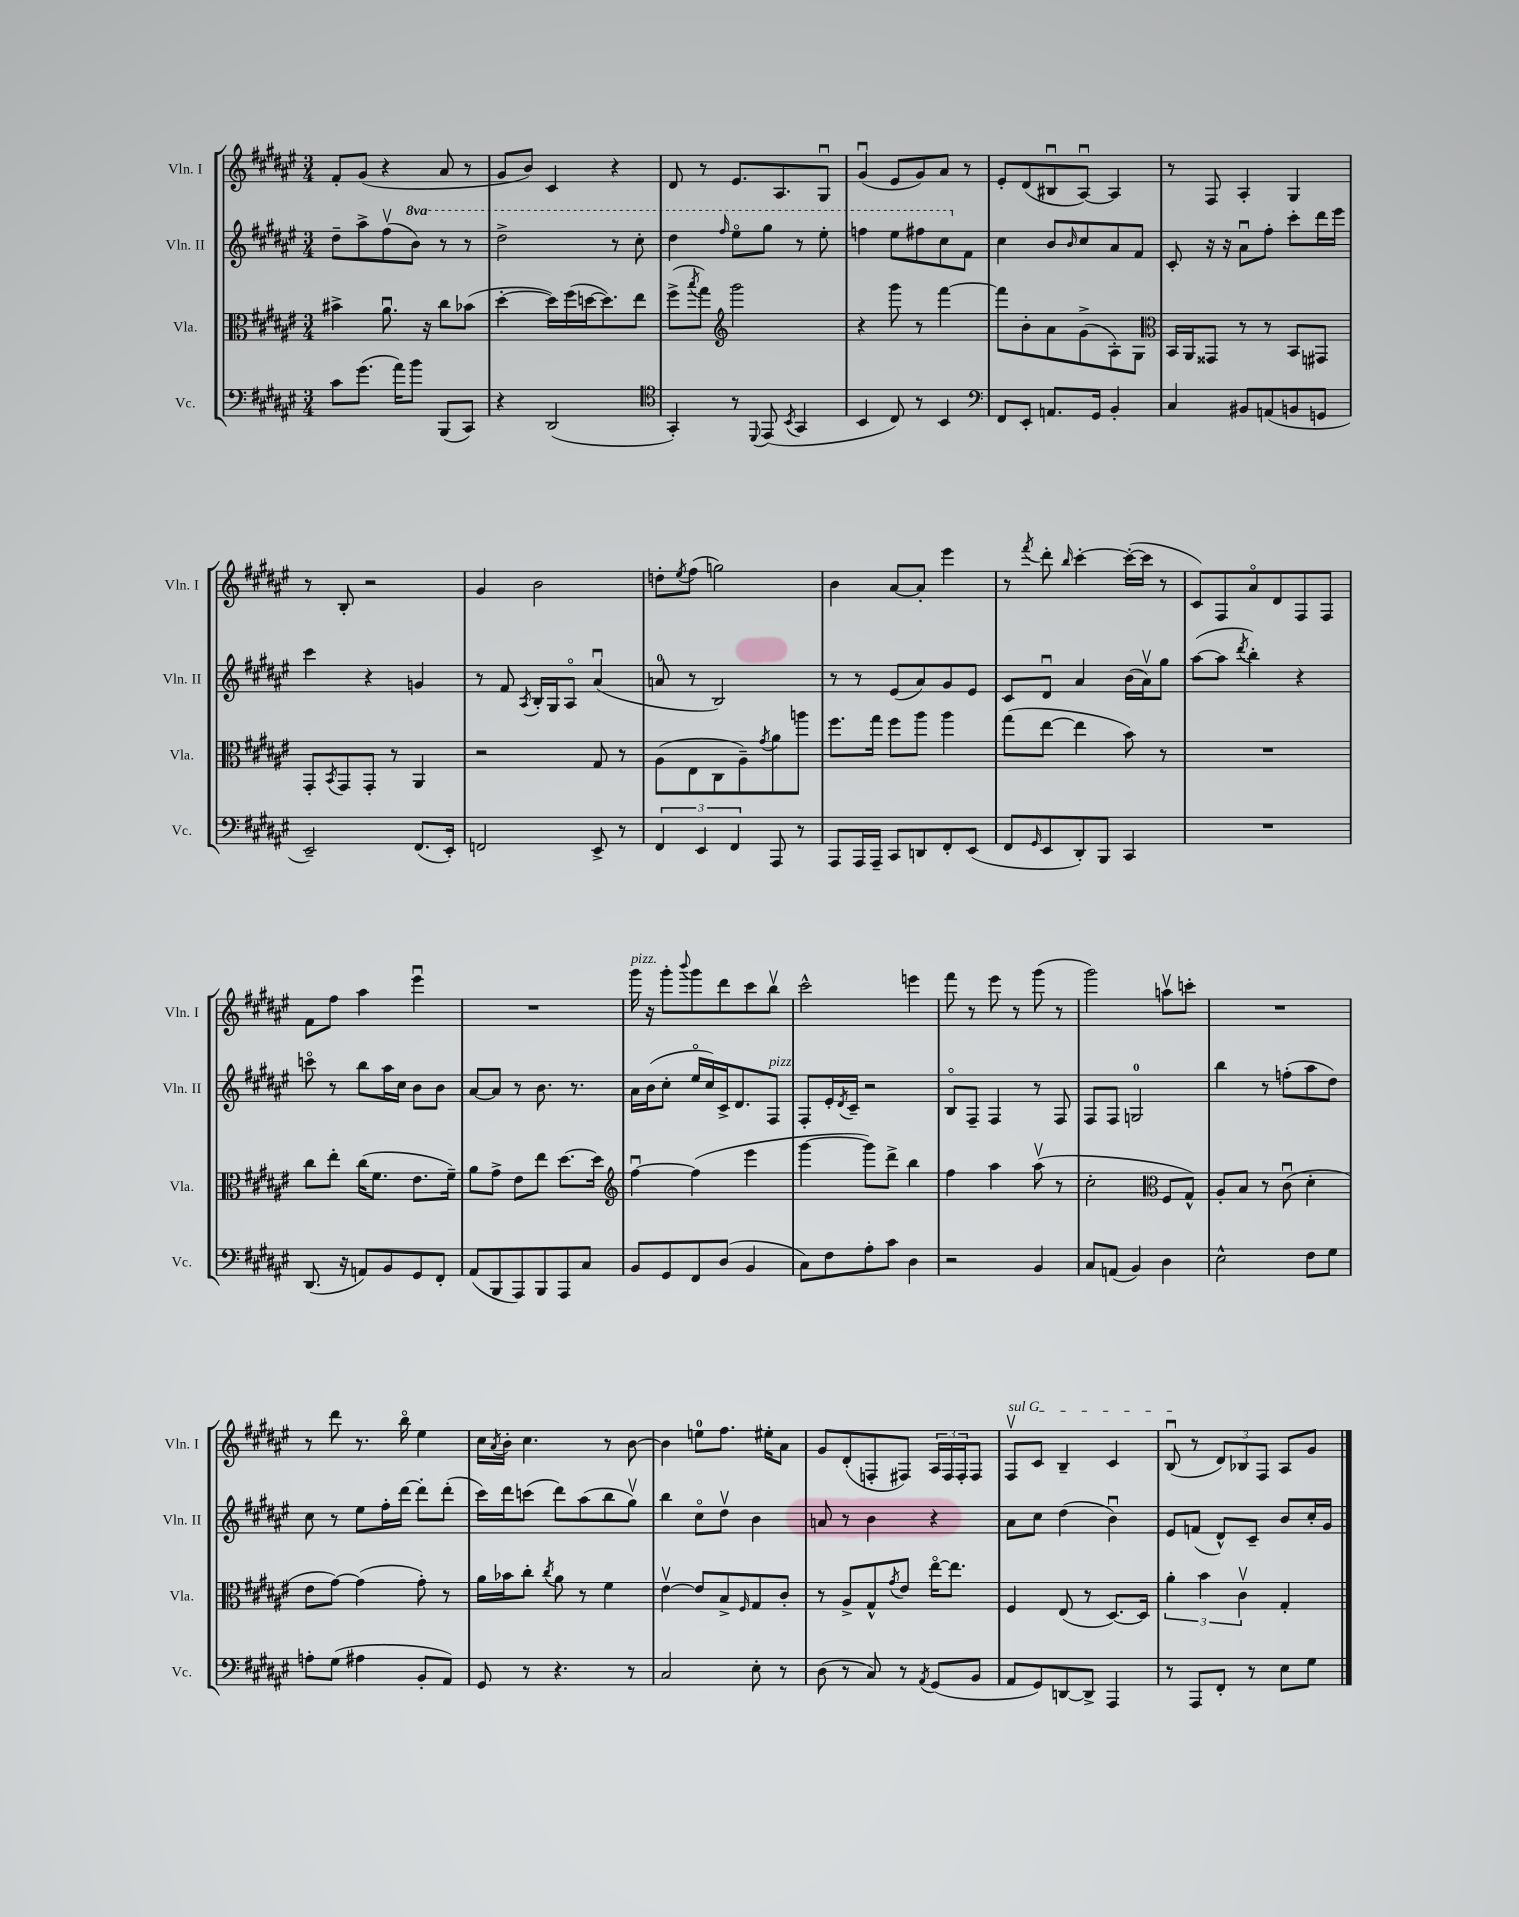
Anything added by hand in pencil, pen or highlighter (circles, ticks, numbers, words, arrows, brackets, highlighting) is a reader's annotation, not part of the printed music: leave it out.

**kern	**kern	**kern	**kern
*staff4	*staff3	*staff2	*staff1
*clefF4	*clefC3	*clefG2	*clefG2
*k[f#c#g#d#a#e#]	*k[f#c#g#d#a#e#]	*k[f#c#g#d#a#e#]	*k[f#c#g#d#a#e#]
*M3/4	*M3/4	*M3/4	*M3/4
8c#	4b#^	8dd#~	8f#'
(8.g#	.	8aa#^	(8g#
.	8.a#u	(8ff#v	4r
16a#)	.	.	.
8b	.	8bb)	.
.	16r	.	.
(8BBB	8cc#	8r	8a#
8CC#)	(8b-	8r	8r
=	=	=	=
4r	[4dd#'	2ddd#^	8g#
.	.	.	8b)
(2DD#	16dd#])	.	4c#
.	(16ff#	.	.
.	[16dd	.	.
.	8.dd])	.	.
.	.	8r	4r
.	8ee#	8ccc#'	.
=	=	=	=
*clefC4	*	*	*
4GG#')	(8ff#^	4ddd#	8d#
.	8qbb	.	.
.	8gg#)	.	8r
*	*clefG2	*	*
.	.	16qqfff#	.
8r	2ggg#	8eee#o	8.e#
8qqDD#	.	.	.
(8EE#	.	8ggg#	.
.	.	.	8.A#
8qBB	.	.	.
4GG#	.	8r	.
.	.	8eee#'	8G#u
=	=	=	=
4BB	4r	4fff	(4g#u
8C#)	8ggg#	8eee#	8e#
8r	8r	8fff#	8g#)
4BB	[4fff#	8ccc#	8a#
.	.	8f#	8r
=	=	=	=
*clefF4	*	*	*
8FF#	8fff#]	4cc#	8e#'
8EE#'	8b'	.	(8d#
8.AA	8a#	8b	8B#u
.	.	16qqb	.
.	(8g#^	8cc#	[8A#u)
16GG#	.	.	.
4BB'	8A#')	8a#	4A#]
.	8G#	8f#	.
=	=	=	=
*	*clefC3	*	*
4C#	16BB	8c#'	8r
.	16AA#	.	.
.	8GG##	16r	8F#
.	.	16r	.
8BB#	8r	8a#u	4A#'
(8AA	8r	8ff#'	.
8BB	8BB	8ccc#'	4G#
8GG	8GG#	16ddd#	.
.	.	16eee#	.
=	=	=	=
2EE#~)	8GG#'	4ccc#	8r
.	8qBB	.	.
.	8GG#	.	8B'
.	8GG#'	4r	2r
.	8r	.	.
(8.FF#	4AA#	4g	.
16EE#')	.	.	.
=	=	=	=
2FF	2r	8r	4g#
.	.	8f#	.
.	.	8qA#	.
.	.	16B'	2b
.	.	16G#	.
.	.	8A#o	.
8EE#^	8G#	(4a#u	.
8r	8r	.	.
=	=	=	=
6FF#	(8A#	8a	8dd'
.	.	.	8qee#
.	8E#	8r	(8ff#
6EE#	.	.	.
.	8C#	2B)	2gg)
6FF#	.	.	.
.	8A#~)	.	.
.	8qg#	.	.
8AAA#	8a#	.	.
8r	8aa	.	.
=	=	=	=
8AAA#	8.ff#	8r	4b
16AAA#	.	8r	.
16AAA#~	16gg#	.	.
8CC#	8ff#	(8e#	[8a#
8DD	8aa#	8a#)	8a#']
8FF#'	4aa#	8g#	4eee#
(8EE#	.	8e#	.
=	=	=	=
8FF#	(8gg#	8c#	8r
16qqGG#	.	.	8qfff#
8EE#	[8ee#	8d#u	8ddd#'
.	.	.	16qqbb
8DD#')	4ee#]	4a#	[4ccc#'
8BBB	.	.	.
4CC#	8b)	(16b	(16ccc#'_
.	.	16a#v)	16ccc#]
.	8r	8gg#	8r
=	=	=	=
2.r	2.r	([8aa#	8c#)
.	.	8aa#]	8F#
.	.	8qddd#	.
.	.	4bb')	8a#o
.	.	.	8d#
.	.	4r	8F#
.	.	.	8F#
=	=	=	=
(8.DD#	8cc#	8ccco	8f#
.	8ee#'	8r	8ff#
16r	.	.	.
8AA)	(16cc#	8bb	4aa#
.	8.f#	.	.
8BB	.	16aa#	.
.	.	16cc#	.
8GG#	8.e#	8b	4eee#u
8FF#'	.	8b	.
.	16f#~)	.	.
=	=	=	=
(8AA#	8a#	[8a#	2.r
8BBB	8g#^	8a#]	.
8AAA#)	8e#	8r	.
8BBB	8ee#	8.b	.
8AAA#	[8.dd#	.	.
.	.	8.r	.
8C#	.	.	.
.	16dd#]	.	.
=	=	=	=
*	*clefG2	*	*
8BB	[4ff#u	16a#	16ggg#
.	.	(16b	16r
8GG#	.	8cc#'	8ggg#'
.	.	.	8qqbbb
8FF#	(4ff#]	16ee#o	8ggg#
.	.	16cc#)	.
(8D#	.	16c#^	8ddd#
.	.	8.d#	.
4BB	4eee#	.	8ccc#
.	.	8F#	8bbv
=	=	=	=
8C#)	[4ggg#	8F#'	2ccc#^^
8F#	.	16e#'	.
.	.	8qd#	.
.	.	16c#~	.
8A#'	8ggg#])	2r	.
8c#	8ddd#^	.	.
4D#	4bb	.	4eee
=	=	=	=
2r	4ff#	8Bo	8fff#
.	.	8F#~	8r
.	4aa#	4F#	8eee#
.	.	.	8r
4BB	(8aa#v	8r	(8ggg#
.	8r	8F#	8r
=	=	=	=
8C#	2cc#'	8F#	2ggg#)
(8AA	.	8F#	.
4BB)	.	2G	.
*	*clefC3	*	*
4D#	8F#	.	8aav
.	8G#^^)	.	8ccc'
=	=	=	=
2E#^^	8A#'	4bb	2.r
.	8B	.	.
.	8r	8r	.
.	(8c#u	(8ff'	.
8F#	4d#'	8aa#	.
8G#	.	8dd#)	.
=	=	=	=
8A'	8e#	8cc#	8r
(8G#	[8g#)	8r	8ddd#
4A#	(4g#]	8ee#	8.r
.	.	16ff#'	.
.	.	[16ddd#	16bbo
8BB'	8g#')	8ddd#']	4ee#
8AA#)	8r	(8ddd#'	.
=	=	=	=
8GG#	16a#	16ccc#)	16cc#
.	.	.	8qa#
.	16b-	16ddd#	16b'
8r	8cc#'	(8ccc	4.cc#
.	8qcc#	.	.
4.r	8a#	8ddd#)	.
.	8r	(8aa#	.
.	4f#	8bb	8r
8r	.	8gg#v)	[8b
=	=	=	=
2C#	[4e#v	4bb	4b]
.	8e#]	8cc#o	8ee
.	8B^	8dd#v	8.ff#
.	16qqF#	.	.
8E#'	8G#	4b	.
.	.	.	16ee#'
8r	8c#'	.	8a#
=	=	=	=
(8D#	8r	8a	8g#
8r	8A#^	8r	(8d#'
8C#)	8G#^^	4b	8F'
.	8qg#	.	.
8r	8e#	.	8F#)
8qAA#	.	.	.
(8GG#	[16ee#o	4r	24A#
.	.	.	24F#
.	8.ee#]	.	.
.	.	.	24F#'
8BB	.	.	8F#
=	=	=	=
8AA#	4F#	8a#	8F#v
8GG#)	.	8cc#	8c#
[8DD	(8E#	(4dd#	4B~
8DD^]	8r	.	.
4AAA#	[8.D#)	4bu)	4c#
.	16D#]	.	.
=	=	=	=
8r	6a#'	8e#	(8Bu
8AAA#	.	(8f	8r
.	6b	.	.
8FF#'	.	8d#^^)	12d#)
.	6c#v	.	12B-
8r	.	8c#~	.
.	.	.	12F#
8E#	4G#'	8b	8A#
8G#	.	16cc#'	8g#
.	.	16g#	.
==	==	==	==
*-	*-	*-	*-
